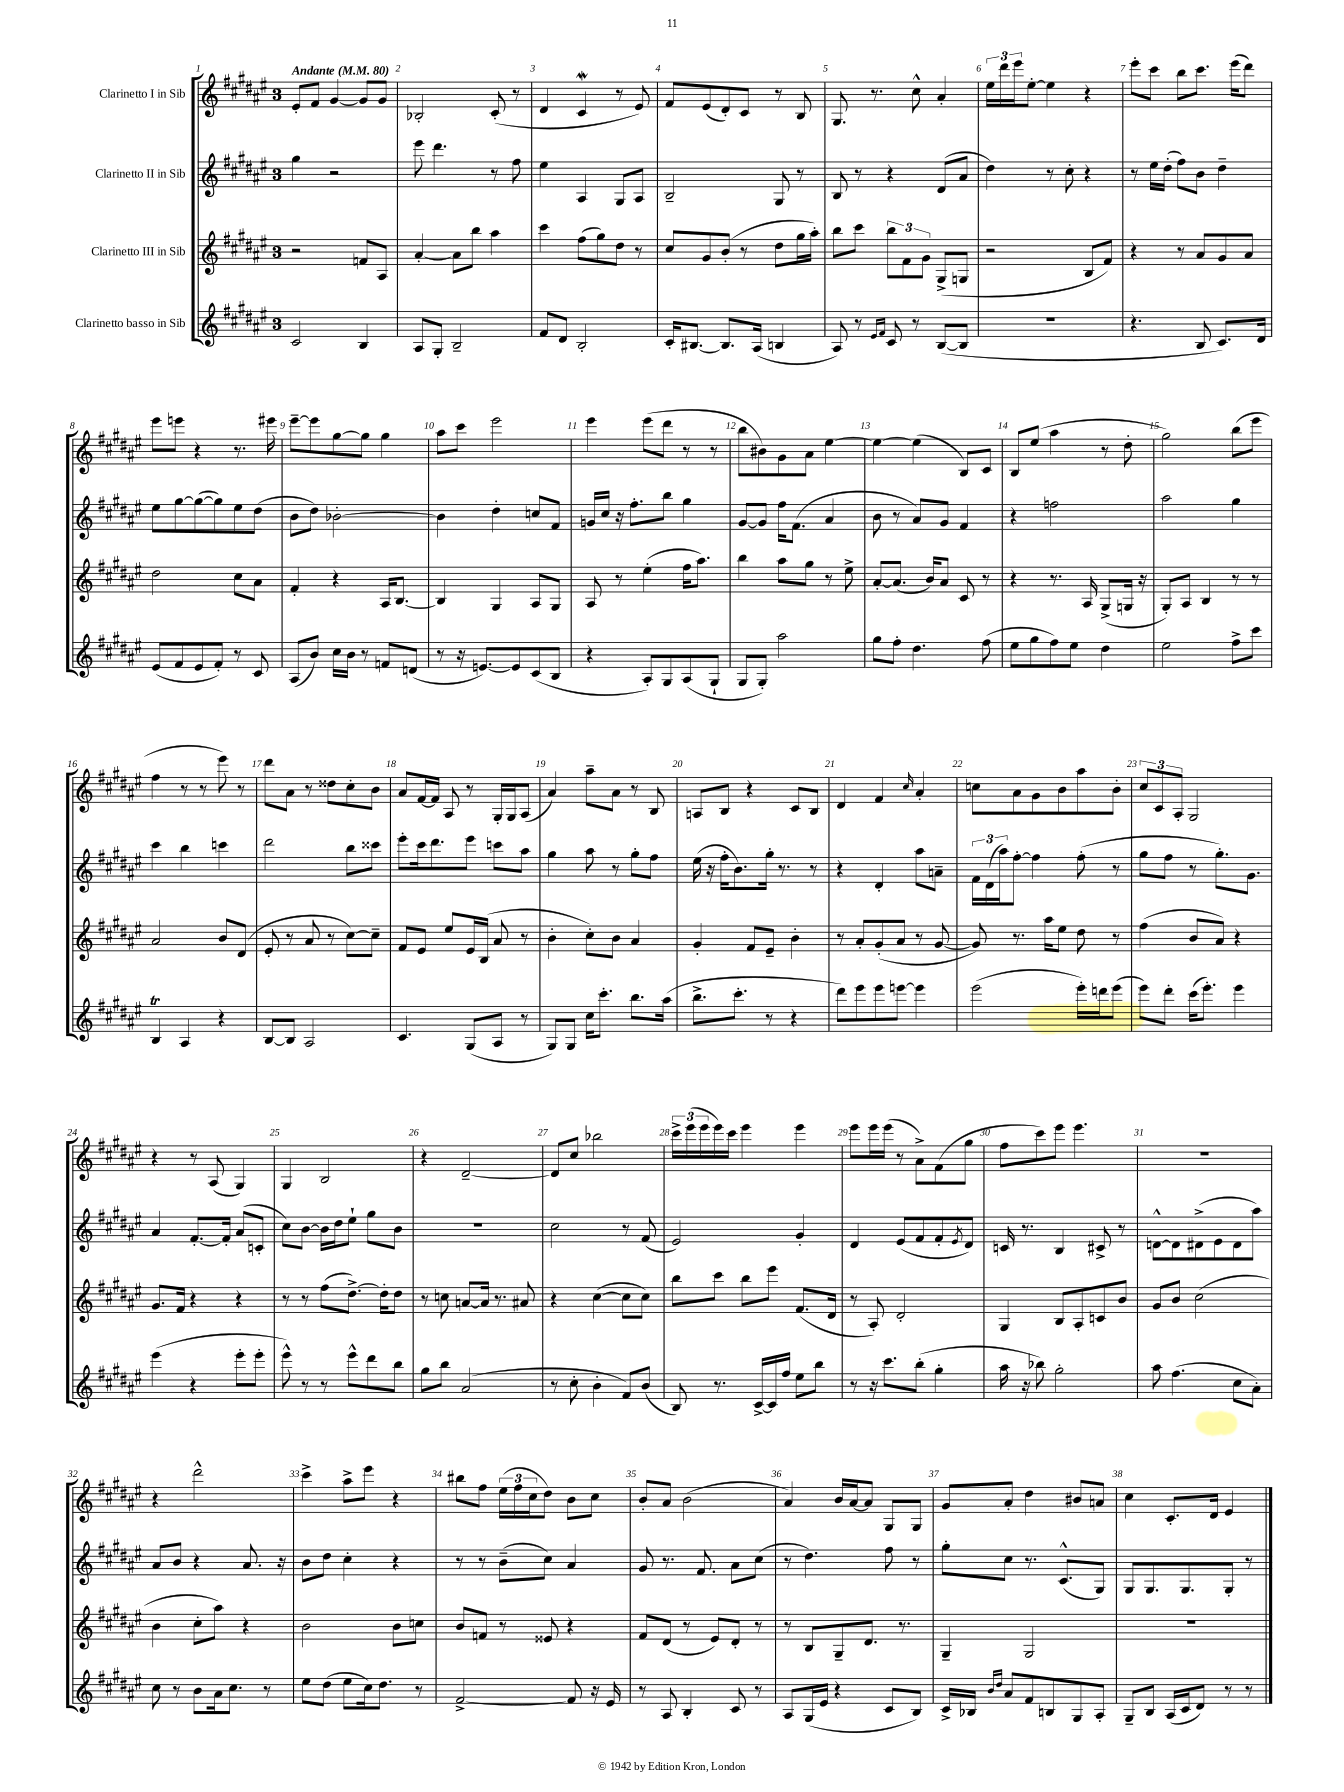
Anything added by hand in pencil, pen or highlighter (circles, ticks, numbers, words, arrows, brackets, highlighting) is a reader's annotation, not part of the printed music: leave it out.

**kern	**kern	**kern	**kern
*part4	*part3	*part2	*part1
*staff4	*staff3	*staff2	*staff1
*I"Clarinetto basso in Sib	*I"Clarinetto III in Sib	*I"Clarinetto II in Sib	*I"Clarinetto I in Sib
*clefG2	*clefG2	*clefG2	*clefG2
*k[f#c#g#d#a#e#]	*k[f#c#g#d#a#e#]	*k[f#c#g#d#a#e#]	*k[f#c#g#d#a#e#]
*M3/4	*M3/4	*M3/4	*M3/4
*MM80	*MM80	*MM80	*MM80
=1	=1	=1	=1
!	!	!	!LO:TX:a:B:t=Andante
2c#/	2r	4gg#\	8e#'/L
.	.	.	8f#/J
.	.	2r	[4g#/
4B/	8fn/L	.	8g#/L]
.	8A#/J	.	8g#/J
=2	=2	=2	=2
8A#/L	[4a#'/	8eee#\	2B-X'/
8G#'/J	.	4.ddd#\	.
2B~/	8a#\L]	.	.
.	8bb\J	.	.
.	4aa#\	8r	(8c#'/
.	.	8ff#\	8r
=3	=3	=3	=3
8f#/L	4ccc#\	4ee#\	4d#/
8d#/J	.	.	.
2B'/	(8ff#\L	4A#/	4c#W/
.	8gg#\)	.	.
.	8dd#\J	8G#/L	8r
.	8r	8A#/J	8e#/)
=4	=4	=4	=4
16c#'/KL	8cc#/L	2B~/	8f#/L
[8.B#X/J	.	.	.
.	8g#/	.	(8e#/
8.B#/L]	(8b'/J	.	8d#'/)
.	8r	.	8c#/J
(16A#/Jk	.	.	.
4Bn/	8dd#\L	8G#/	8r
.	16gg#\L	8r	8B/
.	16aa#'\JJ)	.	.
=5	=5	=5	=5
8A#/)	8bb\L	8B/	8.G#/
8r	8ccc#\J	8r	.
.	.	.	8.r
16qqe#/LL	.	.	.
16qqf#/JJ	.	.	.
8c#/	12bb\L	4r	.
.	12f#\	.	.
8r	.	.	8cc#^^\
.	12g#\J	.	.
([8B/L	(8G#^/L	(8d#/L	4a#'/
8B/J]	8Gn/J	8a#/J	.
=6	=6	=6	=6
2.r	2r	4dd#\)	24ee#\LL
.	.	.	24ddd#\
.	.	.	24eee#\J
.	.	.	[8ee#'\J
.	.	8r	4ee#\]
.	.	8cc#'\	.
.	8B/L	4r	4r
.	8f#/J)	.	.
=7	=7	=7	=7
4.r	4r	8r	8eee#'\L
.	.	16ee#\LL	8ccc#\J
.	.	(16dd#'\JJ	.
.	8r	8ff#\L)	8bb\L
8B/	8a#/L	8b\J	8.ccc#\J
8.c#/L)	8g#/	4dd#~\	.
.	.	.	(16eee#\KL
.	8a#/J	.	8ddd#\J)
16d#/Jk	.	.	.
!!LO:LB:g=z
=8	=8	=8	=8
(8e#/L	2dd#\	8ee#\L	8eee#\L
8f#/	.	[8gg#\	8eeen\J
8e#/	.	(8gg#\_	4r
8f#'/J)	.	8gg#\])	.
8r	8cc#\L	8ee#\	8.r
8c#/	8a#\J	(8dd#\J	.
.	.	.	16eee#X\
=9	=9	=9	=9
(8A#/L	4f#'/	8b\L	[8eee#~\L
8b/J)	.	8dd#\J)	8eee#\]
16cc#\LL	4r	[2b-X'\	[8gg#\
16b\JJ	.	.	.
8r	.	.	8gg#\J]
8fn/L	16A#/KL	.	4gg#\
.	[8.B/J	.	.
(8dn/J	.	.	.
=10	=10	=10	=10
8r	4B/]	4b-\]	8aa#\L
16r	.	.	8ccc#\J
[8.en/L)	.	.	.
.	4G#/	4dd#'\	2eee#\
8e/]	.	.	.
(8c#/	8A#/L	8ccn/L	.
8B/J	8G#/J	8f#/J	.
=11	=11	=11	=11
4r	8A#/	16gn/LL	4eee#\
.	.	16cc#/JJ	.
.	8r	16r	.
.	.	8.ff#'\L	.
8A#'/L)	(4ee#'\	.	(8eee#\L
8G#/	.	8bb\J	8ddd#\J
(8A#/	16ff#\KL	4gg#\	8r
.	8.aa#\J)	.	.
8G#`/J	.	.	8r
=12	=12	=12	=12
8G#/L	4bb\	[8g#/L	8bb\L
8G#'/J)	.	8g#/J]	8b#X\)
2aa#\	8aa#\L	16ff#\KL	8g#\
.	.	(8.f#\J	.
.	8gg#\J	.	8a#\J
.	8r	4a#/	[4ee#\
.	8ee#^\	.	.
=13	=13	=13	=13
8gg#\L	[8a#'/L	8b\	4ee#\_
8ff#'\J	(8.a#/J]	8r	.
4.dd#\	.	8a#/L)	(4ee#\]
.	16b/KL)	.	.
.	8a#/J	8g#/J	.
.	8c#/	4f#/	8B/L)
(8ff#\	8r	.	8c#/J
=14	=14	=14	=14
8ee#\L	4r	4r	8B/L
8gg#\	.	.	(8ee#/J
8ff#\)	8.r	2ffn\	4aa#\
8ee#\J	.	.	.
.	16A#/	.	.
4dd#\	(8G#^/L	.	8r
.	16Gn/Jk	.	8dd#'\
.	16r	.	.
=15	=15	=15	=15
2ee#\	8G#'/L)	2aa#\	2gg#\)
.	8A#/J	.	.
.	4B/	.	.
8ff#^\L	8r	4gg#\	(8bb\L
8ccc#\J	8r	.	8eee#\J
!!LO:LB:g=z
=16	=16	=16	=16
4BT/	2a#/	4ccc#\	4ff#\
4A#/	.	4bb\	8r
.	.	.	8r
4r	8b/L	4cccn\	8eee#\)
.	(8d#/J	.	8r
=17	=17	=17	=17
[8B/L	8e#'/	2ddd#\	8ddd#\L
8B/J]	8r	.	8a#\J
2A#/	8a#/	.	8r
.	8r	.	8dd##X\L
.	[8cc#\L)	8bb\L	8cc#'\
.	8cc#~\J]	8ccc##X\J	8b\J
=18	=18	=18	=18
4.c#/	8f#/L	8eee#'\L	8a#/L
.	8e#/J	16ccc#\k	[16f#/L
.	.	8.ddd#\	16f#/JJ]
.	8ee#/L	.	8A#/
(8G#/L	16e#/L	8eee#\J	8r
.	(16B/JJ	.	.
8A#/J	8a#/	8cccn\L	16G#'/LL
.	.	.	16G#/J
8r	8r	8aa#\J	(8A#/J
=19	=19	=19	=19
8G#/L)	4b'\	4gg#\	4a#/)
8G#/J	.	.	.
16cc#\KL	8cc#'\L)	8aa#\	8aa#~\L
8.ccc#'\J	.	.	.
.	8b\J	8r	8a#\J
8.bb\L	4a#/	8gg#'\L	8r
.	.	8ff#\J	8B/
(16aa#\Jk	.	.	.
=20	=20	=20	=20
8.bb^\L	4g#'/	(16ee#\	8An/L
.	.	16r	.
.	.	16ff#'\KL	8B/J
8.ccc#'\J	.	8.b\)	.
.	8f#/L	.	4r
8r	8e#~/J	16gg#'\Jk	.
.	.	8.r	.
4r	4b'\	.	8c#/L
.	.	8r	8B/J
=21	=21	=21	=21
8ddd#\L)	8r	4r	4d#/
8eee#\	8a#'/L	.	.
8eee#\	(8g#'/	4d#'/	4f#/
[8eeen\J	8a#/J	.	.
.	.	.	16qqcc#/
4eee\]	8r	8aa#\L	4a#'/
.	[8g#/	8an~\J	.
=22	=22	=22	=22
(2eee#\	8g#/])	24f#\LL	8ccn\L
.	.	(24d#\	.
.	.	24aa#\J)	.
.	8.r	[8ff#'\J	8a#\
.	.	4ff#\]	8g#\
.	16aa#\KL	.	.
.	8ee#\J	.	8b\
16eee#'\LL)	8dd#\	(8ff#'\	8aa#\
16dddn\J	.	.	.
(8eee#\J	8r	8r	8b'\J
=23	=23	=23	=23
8eee#\L)	(4ff#\	8gg#\L	12cc#/L
.	.	.	12c#/
8ddd#'\J	.	8ff#\J	.
.	.	.	12A#'/J
(16ccc#\KL	8b/L	8r	2G#/
8.eee#'\J)	.	.	.
.	8a#/J)	8.gg#'\L)	.
4eee#\	4r	.	.
.	.	8.g#\J	.
!!LO:LB:g=z
=24	=24	=24	=24
(4eee#\	8.g#/L	4a#/	4r
.	16f#/Jk	.	.
4r	4r	[8.f#'/L	8r
.	.	.	(8A#/
.	.	16f#'/Jk]	.
8eee#'\L	4r	(8a#/L	4G#/)
8eee#'\J	.	8cn'/J	.
=25	=25	=25	=25
8eee#^^\)	8r	8cc#\L)	4G#/
8r	8r	[8b\J	.
8r	(8ff#\L	16b\LL]	2B/
.	.	16dd#\J	.
8eee#^^\L	[8.dd#^\J)	8ee#`\J	.
8ddd#\	.	8gg#\L	.
.	16dd#'\KL]	.	.
8bb\J	8dd#\J	8b\J	.
=26	=26	=26	=26
8gg#\L	8r	2.r	4r
8bb\J	8ccn\	.	.
(2a#/	[8an/L	.	[2d#~/
.	16a/Jk]	.	.
.	8.r	.	.
.	8a#X/	.	.
=27	=27	=27	=27
8r	4r	2cc#\	8d#/L]
8cc#'\	.	.	8cc#/J
4b'\	([4cc#\	.	2bb-X\
8f#/L)	8cc#\L]	8r	.
(8b/J	8cc#\J)	(8f#/	.
=28	=28	=28	=28
8B/)	8bb\L	2e#/)	24ccc#^\LL
.	.	.	(24eee#\
.	.	.	24eee#\
8.r	8ccc#\J	.	16eee#\)
.	.	.	16ccc#\JJ
.	8bb\L	.	4eee#\
[16c#^/LL	.	.	.
16c#/]	8eee#\J	.	.
16ff#/JJ	.	.	.
8ee#\L	(8.f#/L	4g#'/	4eee#\
8bb\J	.	.	.
.	16d#/Jk	.	.
=29	=29	=29	=29
8r	8r	4d#/	8eee#\L
16r	8A#'/)	.	16eee#\L
8.ccc#\L	.	.	(16eee#\JJ
.	2d#'/	(8e#/L	8r
(8bb'\J	.	8f#/	8a#^\L)
4gg#'\	.	8f#'/	(8f#\
.	.	8qe#/	.
.	.	8d#/J)	8gg#\J
=30	=30	=30	=30
16aa#\	4G#/	16cn/	8ff#\L
16r	.	8.r	.
8bb-X\)	.	.	8ccc#\)
2gg#'\	8B/L	4B/	8eee#\J
.	8A#'/	.	4.eee#\
.	8cn/	8c#X^/	.
.	8b/J	8r	.
=31	=31	=31	=31
8aa#\	8g#/L	[8dn^^\L	2.r
(4.ff#\	8b/J	8d\]	.
.	(2cc#\	(8d#X^\	.
.	.	8e#\	.
8cc#\L	.	8d#\	.
8a#'\J)	.	8aa#\J)	.
!!LO:LB:g=z
=32	=32	=32	=32
8cc#\	4b\	8a#/L	4r
8r	.	8b/J	.
8b\L	8cc#'\L	4r	2ddd#^^\
16a#\k	8aa#\J)	.	.
8.cc#\J	.	.	.
.	4r	8.a#/	.
8r	.	.	.
.	.	16r	.
=33	=33	=33	=33
8ee#\L	2b\	8b\L	4ccc#^\
(8dd#\J	.	8dd#\J	.
8ee#\L	.	4cc#'\	8aa#^\L
16cc#\k)	.	.	8eee#\J
8.dd#\J	.	.	.
.	8b\L	4r	4r
8r	8ccn\J	.	.
=34	=34	=34	=34
[2f#^/	8b/L	8r	8bb#X\L
.	8fn/J	8r	8ff#\J
.	8r	(8b~\L	(24ee#\LL
.	.	.	24ff#\
.	.	.	24cc#\J
.	8e##X/	8cc#\J)	8dd#\J)
8f#/]	4r	4a#/	8b\L
16r	.	.	8cc#\J
16e#/	.	.	.
=35	=35	=35	=35
8r	8f#/L	8g#/	8b'/L
8A#/	(8d#/J	8.r	8a#/J
4B'/	8r	.	(2b\
.	.	8.f#/	.
.	8e#/L)	.	.
8c#/	8d#'/J	8a#\L	.
8r	8r	(8cc#\J	.
=36	=36	=36	=36
8A#/L	8r	8r	4a#/)
(16G#/L	8B/L	4.dd#\)	.
16e#/JJ	.	.	.
4r	8G#~/	.	16b/LL
.	.	.	[16a#/J
.	8.d#/J	.	8a#/J]
8c#/L	.	8ff#\	8G#/L
.	8.r	.	.
8B/J)	.	8r	8G#/J
=37	=37	=37	=37
16c#^/LL	4G#~/	8gg#'\L	8g#/L
16B-X/JJ	.	.	.
16qqb/LL	.	.	.
16qqdd#/JJ	.	.	.
8a#/L	.	8cc#\J	8a#'/J
8f#/	2G#/	8.r	4dd#\
8Bn/	.	.	.
.	.	(8.c#^^/L	.
8G#/	.	.	8b#X/L
8A#'/J	.	8G#/J)	8an/J
=38	=38	=38	=38
8G#~/L	2.r	8G#/L	4cc#\
8B/J	.	8.G#/	.
(16A#/LL	.	.	8.c#'/L
16c#/J	.	8.G#/	.
8d#/J)	.	.	.
.	.	.	16d#/Jk
8r	.	8G#'/J	4e#/
8r	.	8r	.
==	==	==	==
*-	*-	*-	*-
